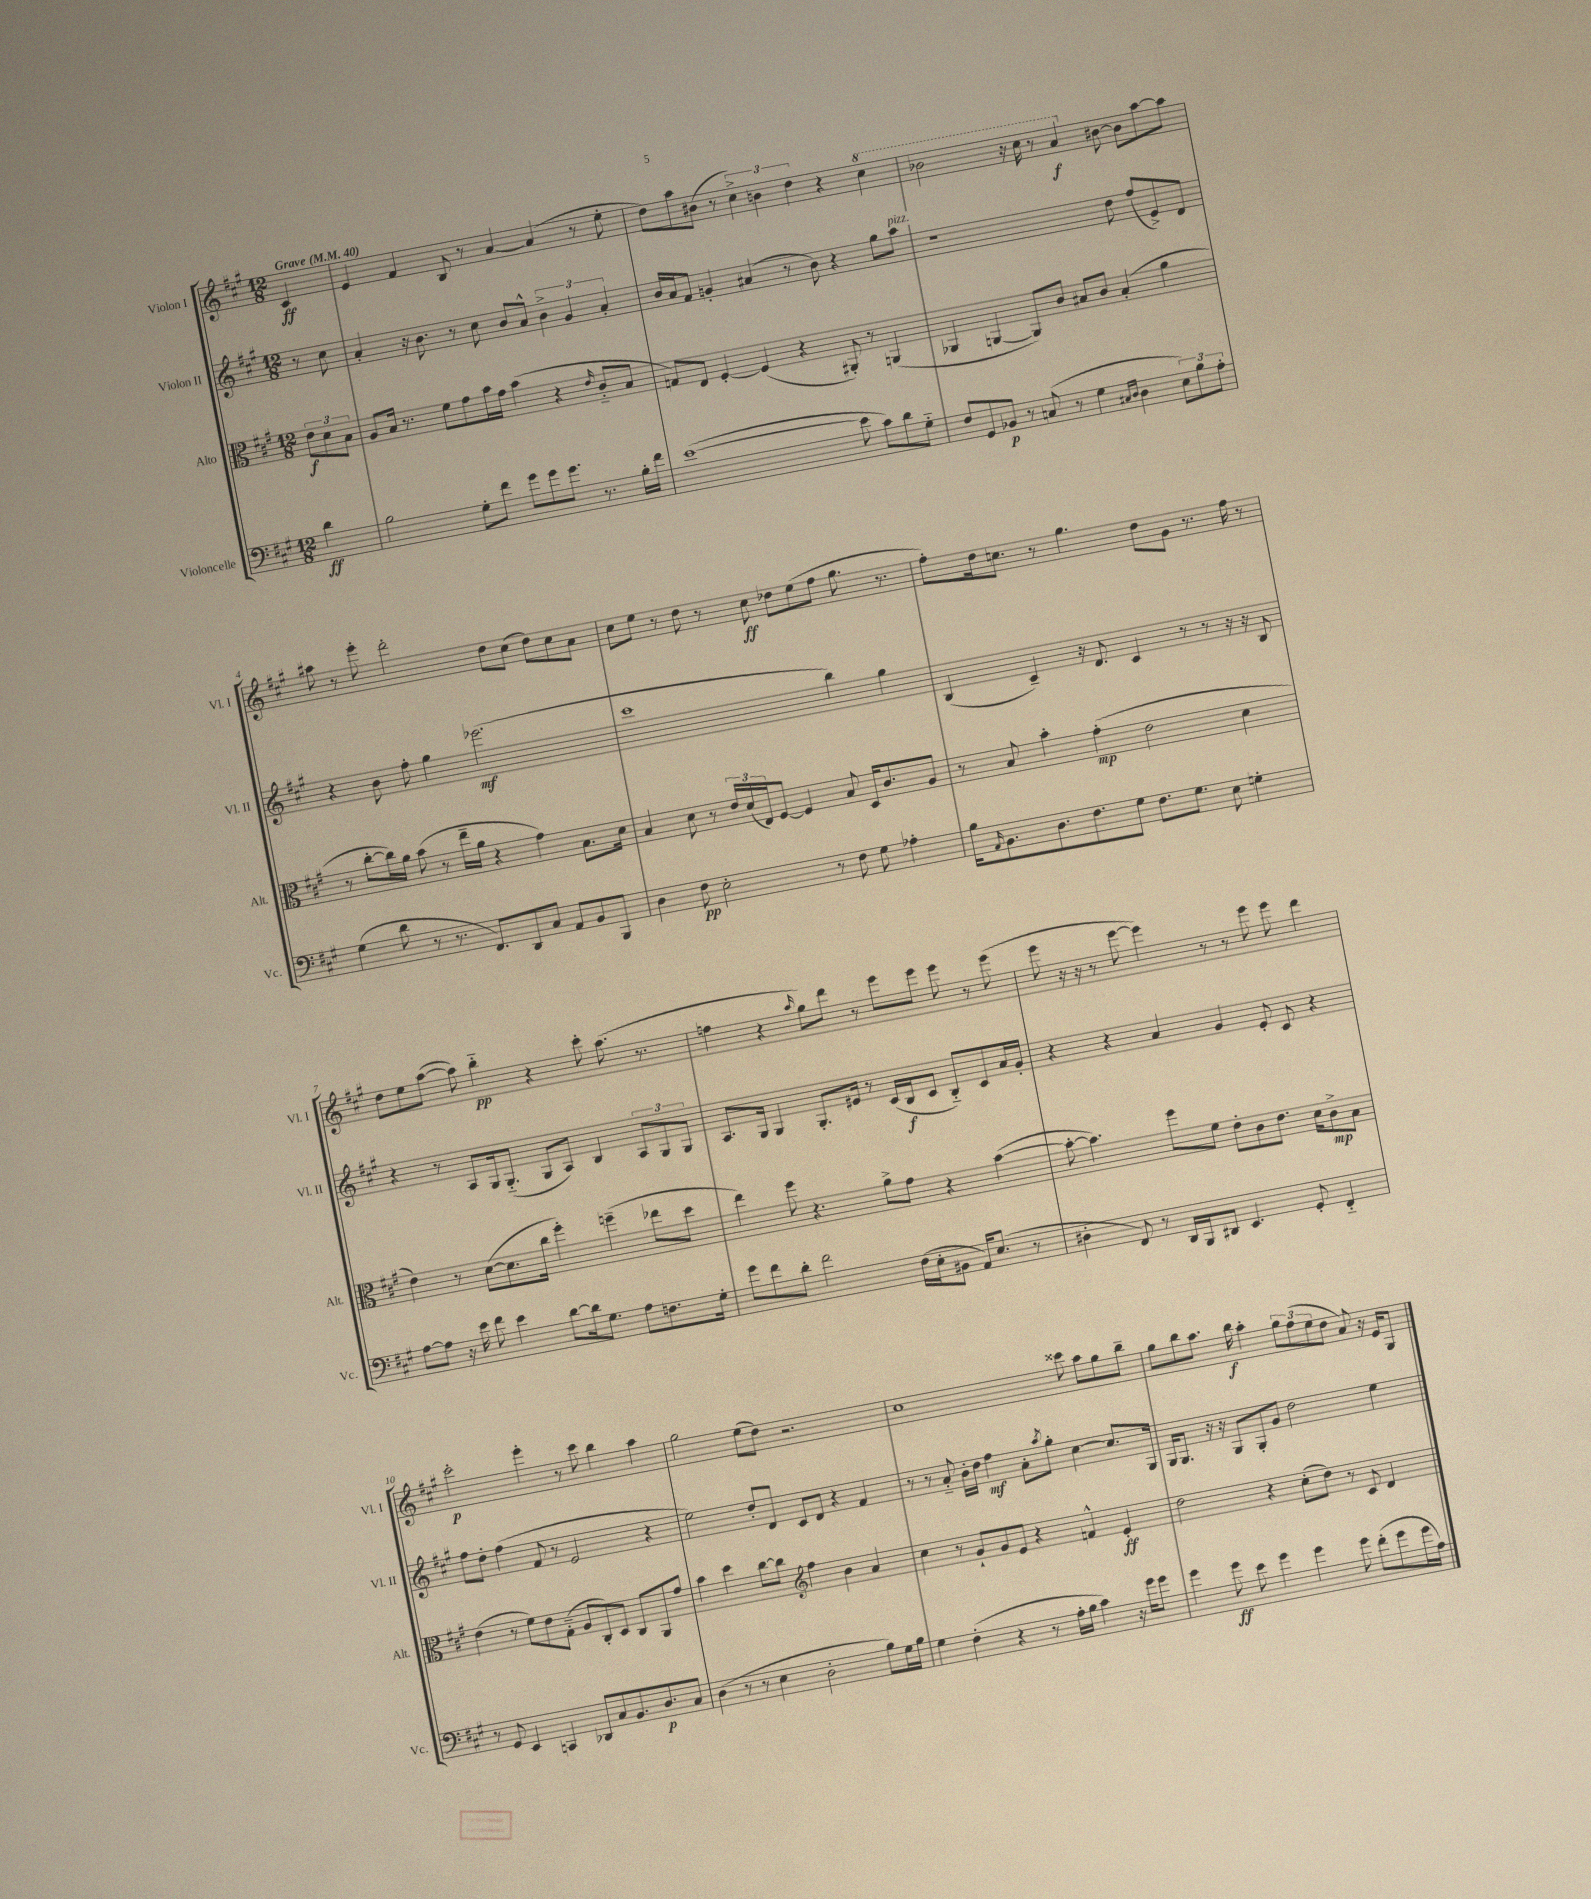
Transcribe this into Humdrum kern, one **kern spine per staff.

**kern	**kern	**kern	**kern
*staff4	*staff3	*staff2	*staff1
*clefF4	*clefC3	*clefG2	*clefG2
*k[f#c#g#]	*k[f#c#g#]	*k[f#c#g#]	*k[f#c#g#]
*M12/8	*M12/8	*M12/8	*M12/8
*MM40	*MM40	*MM40	*MM40
4d\	12e\L	8r	4c#/
.	12d\	.	.
.	.	8cc#\	.
.	12B\J	.	.
=	=	=	=
2B\	8A/L	4a'/	4e/
.	16B/Jk	.	.
.	8.r	.	.
.	.	16r	4f#/
.	.	8.b\	.
.	8f#\L	.	.
8G#'\L	8g#\	8r	8B/
8f#\J	16b\L	8cc#\	8r
.	16g#\JJ	.	.
8g#\L	(4b\	8b/L	[4a/
8g#\	.	8a^^/J	.
8.g#\J	4r	6b^\	(4a/]
.	.	6g#/	.
8.r	.	.	.
.	16qqe/	.	.
.	8c#'~/L	.	8r
.	.	6a'/	.
16B'\LL	8B/J	.	8ee'\
16f#\JJ	.	.	.
=	=	=	=
([1e	8G/L)	16b/LL	8dd\L)
.	.	16a/J	.
.	8E/J	8f#/J	8aa\
.	[4F#'/	4g'/	(8b#\J
.	.	.	8r
.	(4F#/]	(4a#/	6cc#^\)
.	.	.	6b\
.	4r	8r	.
.	.	.	6dd\
.	.	8b\)	.
8e\]	8AA#'/)	4r	4r
8c#\L)	8r	.	.
8d\	(4AA/	8gg#\L	4ccc#\
8G#'~\J	.	8aa\J	.
=	=	=	=
8F#/L	4AA-/	1r	2bb-\
8GG#/	.	.	.
8BB-/J	[4AA/	.	.
8r	.	.	.
(8C/	8AA/]L)	.	16r
.	.	.	16ccc#\
8r	8c#/J	.	8r
4G#\	8B#/L	.	4aa/
.	8c#/J	.	.
16qqC#/LL	.	.	.
16qqD/JJ	.	.	.
4D\	(4B#'/	8dd\	[8b#\
.	.	(8ff#/L	8b#\]L
12E\L)	4a\	8e^/)	[8aa\
12B\	.	.	.
.	.	8d/J	8aa\]J
12A'\J	.	.	.
=	=	=	=
(4G#\	8r	4r	8aa#\
.	[8cc#'\L	.	8r
8d\	16cc#\]L)	8b\	8eee'\
.	16a\JJ	.	.
8r	(8b\	8ff#'\	2ddd'\
8.r	8r	4gg#\	.
.	16ee~\LL	.	.
8.FF#/L)	16a\JJ	.	.
.	4r	(2.eee-\	.
8DD/	.	.	8dd\L
8C#/J	4g#\)	.	(8cc#\J
8AA/L	.	.	8dd\L)
8BB/	8.B\L	.	8cc#\
8BBB/J	.	.	8a\J
.	16d\Jk	.	.
=	=	=	=
4D\	4B/	1ccc#	8cc#\L
.	.	.	8ee\J
8F#\	8d\	.	8r
2E'\	8r	.	8dd\
.	24e/LL	.	8r
.	(24d/	.	.
.	24E/J)	.	.
.	[8F#/J	.	8cc#\
.	4F#/]	.	8dd-\L
8r	.	.	(8ee\
8F#\	8B/	4bb\)	8ff#\J
8G#\	16D/LK	.	8.gg#\
.	8.c#/	.	.
4A-'\	.	4gg#\	.
.	.	.	8.r
.	8A/J	.	.
=	=	=	=
16B\LK	8r	(4B/	8ff#'\L)
16qqAA/	.	.	.
8.BB\	.	.	.
.	8B/	.	16dd\k
.	.	.	8.cc\J
8.D\	4b'\	4c#~/)	.
.	.	.	8r
8.F#\	.	.	.
.	(4g#'\	16r	4.gg#\
.	.	8.d/	.
8G#\J	.	.	.
8.F#\L	2e\	4c#/	.
.	.	.	8dd\L
8.G#\J	.	.	.
.	.	8r	8g#\J
8E\	.	8r	8.r
4G'\	4d\	16r	.
.	.	16r	16ff#\
.	.	8B/	8r
=	=	=	=
[8A\L	4e\)	4r	8dd\L
8A\]J	.	.	8ee\
16r	8r	8r	([8aa\J
16e\	.	.	.
8f#\	([8d\L	8A/L	8aa\])
4e\	8.d\]	16G#/k	4bb'~\
.	.	(8.G#'~/J	.
.	16cc#\Jk	.	.
[8d\L	4ff#'\)	8G#/L	4r
16d\]k	.	8A/J)	.
8.G#\J	.	.	.
.	(4ff~\	4B/	8ccc#'\
8A\L	.	.	(8.aa\
8.F\	8ee-\L	12A/L	.
.	.	.	8.r
.	.	12G#/	.
.	8dd\J	.	.
.	.	12G#/J	.
16G#'\Jk	.	.	.
=	=	=	=
8g#\L	4ee\)	8.A/L	4ff\
8f#\	.	.	.
.	.	16G#/Jk	.
8d'\J	8ff#\	4G#/	4r
2f#\	4.r	.	.
.	.	.	16qqaa/
.	.	8.G#'/L	8gg#\L)
.	.	.	8ddd\J
.	.	16e#/Jk	.
.	8a^\L	8r	8r
(16F#\LL	8g#\J	(16c#/LL	8eee\L
16E'\J	.	16B/J	.
8BB#\J	4r	8c#/J	8eee\J
16AA/LK)	.	8B'~/L)	8eee\
(8.E/J	.	.	.
.	([4b\	8c#/	8r
8r	.	16a/L	(8eee\
.	.	16g#'/JJ	.
=	=	=	=
4D#'\	8b'\_	4r	8eee\
.	4.b\])	.	16r
.	.	.	16r
8FF#/)	.	4r	8r
8r	.	.	[8eee\
16DD/LL	8ff#\L	4a/	4eee\])
16BBB/J	.	.	.
8DD#/J	8f#\J	.	.
4.EE/	8e'\L	4g#/	8r
.	8c#\	.	8r
.	8.e\J	8e'/	8eee\
8GG#'/	.	8c#/	8eee\
.	16d\LK	.	.
4FF#'~/	8c#^\	4r	4ddd\
.	8B\J	.	.
=	=	=	=
8r	(4e\	8ff#\L	2ccc#'\
8GG#/	.	8dd'\J	.
4EE/	8r	(4ff#\	.
.	8f#\L)	.	.
4CC/	8e\	8f#/	4eee'\
.	(8G#'~\J	8r	.
8DD-/L	8A/L	2e/	8r
8C#/	8C#'/)	.	8ccc#\
8.BB/	8D/J	.	4bb\
.	8C#/L	.	.
8.D/	.	.	.
.	8AA/	4r	4aa\
8C#/J	8g#/J	.	.
=	=	=	=
(4D\	4b\	2ee\)	2gg#\
8r	4dd\	.	.
8r	.	.	.
4E\	[8cc#\L	8dd'/L	(8ee\L
.	8cc#\]J	8d/J	8dd\J)
*	*clefG2	*	*
2D'\	4ff#\	8c#/L	2.r
.	.	8d/J	.
.	4b\	4r	.
8B\L)	4a/	4f#/	.
16G#\L	.	.	.
16B\JJ	.	.	.
=	=	=	=
4G#\	4cc#\	8r	1cc#
.	.	8r	.
(4F#'\	8r	8a'~/	.
.	8g#`/L	16b'\LL	.
.	.	16dd\JJ	.
4r	8g#/	4ff#\	.
.	8e/J	.	.
8r	4r	8a'\L	.
.	.	8qaa/	.
16A'\LL	.	8gg#'\J	.
16B\JJ	.	.	.
4c#\)	4f^^/	[4cc#\	8ccc##\
.	.	.	8aa\L
16r	4e'/	8.cc#/]L	8gg#\
16g#\LK	.	.	.
8g#\J	.	.	8bb~\J
.	.	16G#/Jk	.
=	=	=	=
4g#\	2dd\	16G#/LK	8gg#\L
.	.	8.G#/J	.
.	.	.	8bb\
8g#\	.	16r	8.aa\J
.	.	16r	.
8e\	.	8G#/L	.
.	.	.	16bb\
4g#\	4r	8G#'/	4aa'\
.	.	8g#/J	.
4g#\	(8cc#'\L	2dd\	12gg#\L
.	.	.	(12ff#\
.	8dd\J)	.	.
.	.	.	12ee\
8g#\	8r	.	8dd\J
(8f#'\L	8c#/	.	8a/)
8g#\	4d/	4ee\	16r
.	.	.	16e/LK
16g#\L	.	.	8G#/J
16A\JJ)	.	.	.
==	==	==	==
*-	*-	*-	*-
